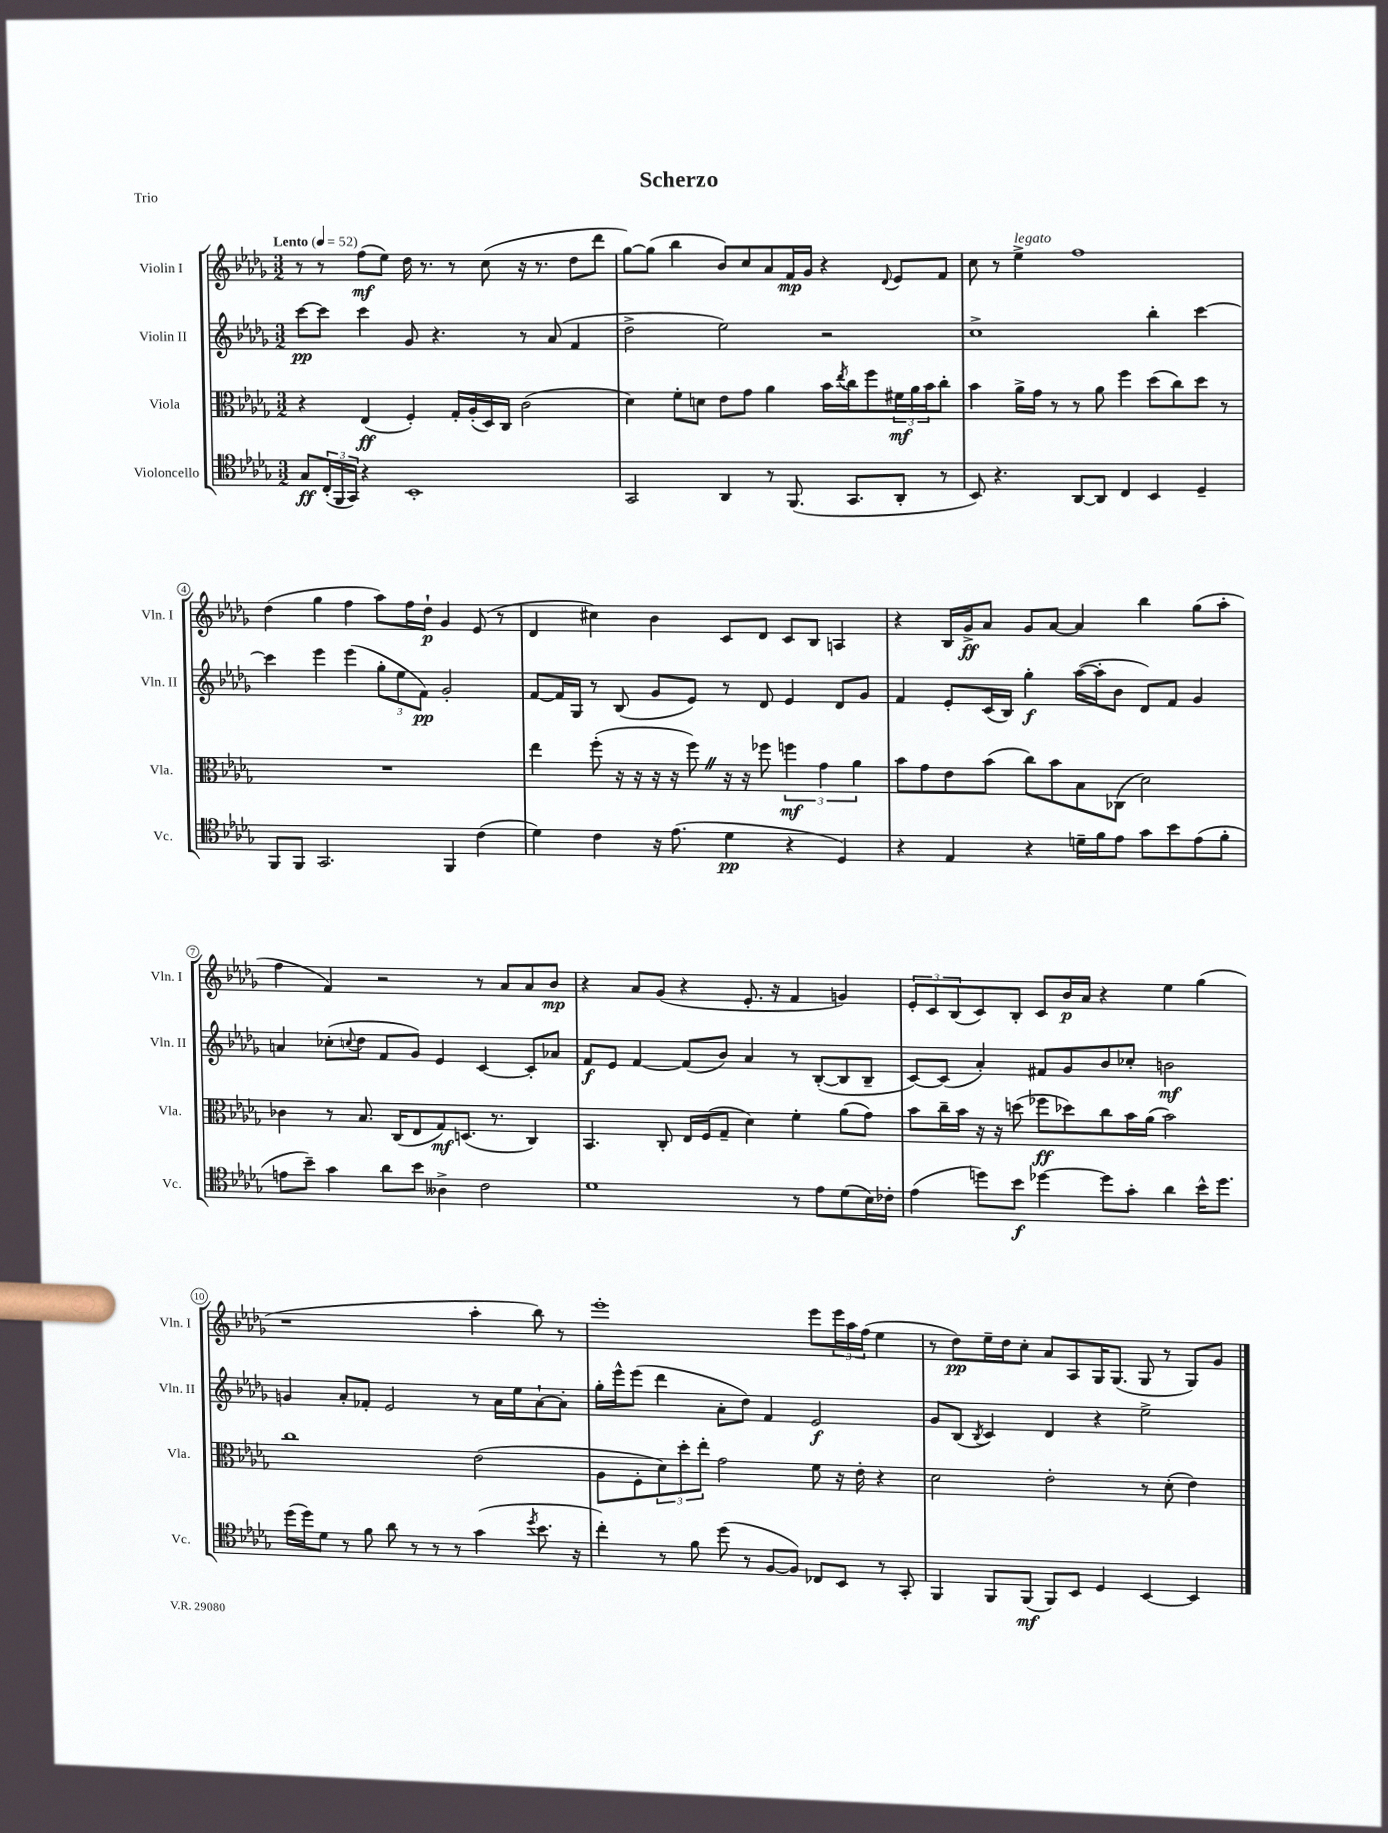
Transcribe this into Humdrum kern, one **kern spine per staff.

**kern	**kern	**kern	**kern
*staff4	*staff3	*staff2	*staff1
*clefC4	*clefC3	*clefG2	*clefG2
*k[b-e-a-d-g-]	*k[b-e-a-d-g-]	*k[b-e-a-d-g-]	*k[b-e-a-d-g-]
*M3/2	*M3/2	*M3/2	*M3/2
*MM52	*MM52	*MM52	*MM52
8G-/L	4r	[8ccc\L	8r
(24C'/L	.	8ccc\]J	8r
24FF/	.	.	.
24GG-/JJ)	.	.	.
4r	(4E-/	4ccc\	(8ff\L
.	.	.	8ee-\J)
1BB-'	4F'/)	8g-/	16dd-\
.	.	.	8.r
.	.	4.r	.
.	16G-'/LL	.	8r
.	(16A-'/	.	.
.	16D-/)	.	(8cc\
.	16C/JJ	.	.
.	(2c\	8r	16r
.	.	.	8.r
.	.	(8a-/	.
.	.	4f/	8dd-\L
.	.	.	8ddd-\J
=	=	=	=
2GG-/	4d-\)	2dd-^\	[8gg-\L)
.	.	.	(8gg-\]J
.	8f'\L	.	4bb-\
.	8d\J	.	.
4AA-/	8e-\L	2ee-\)	8b-/L)
.	8g-\J	.	8cc/
8r	4a-\	.	8a-/
(8.FF/	.	.	16f/L
.	.	.	16g-/JJ
.	16b-\LL	2r	4r
.	8qee-/	.	.
8.GG-/L	16cc\J	.	.
.	8ff\	.	.
.	.	.	8qqd-/
8AA-'/J	24f#\L	.	8e-/L
.	24a-\	.	.
.	24b-\J	.	.
8r	8cc'\J	.	8f/J
=	=	=	=
8BB-/)	4b-\	1cc^	8cc\
4.r	.	.	8r
.	16a-^\LL	.	4ee-^\
.	16g-\JJ	.	.
.	8r	.	.
[8AA-/L	8r	.	1ff
8AA-/]J	8a-\	.	.
4C/	4ff\	.	.
4BB-/	(8dd-\L	4bb-'\	.
.	8cc\)	.	.
4D-~/	8dd-\J	[4ccc\	.
.	8r	.	.
=	=	=	=
8FF/L	1.r	4ccc\]	(4dd-\
8FF/J	.	.	.
2.GG-/	.	4eee-\	4gg-\
.	.	(4eee-\	4ff\
.	.	12gg-'\L	8aa-\L)
.	.	12ee-\	.
.	.	.	16ff\L
.	.	12f\J)	.
.	.	.	16dd-`\JJ
4FF/	.	2g-'/	4g-/
(4c\	.	.	(8e-/
.	.	.	8r
=	=	=	=
4d-\)	4ee-\	[8f/L	4d-/
.	.	16f/]L	.
.	.	16G-/JJ	.
4c\	(8ff'\	8r	4cc#\)
.	16r	(8B-/	.
.	16r	.	.
16r	16r	8g-/L	4b-\
(8.e-\	16r	.	.
.	8ff\)	8e-/J)	.
4d-\	16r	8r	8c/L
.	16r	.	.
.	8ff-\	8d-/	8d-/J
4r	6ff\	4e-/	8c/L
.	.	.	8B-/J
.	6g-\	.	.
4D-/)	.	8d-/L	4A/
.	6a-\	.	.
.	.	8g-/J	.
=	=	=	=
4r	8b-\L	4f/	4r
.	8g-\	.	.
4E-/	8e-\	8e-'/L	16B-/LL
.	.	.	16g-^/J
.	(8b-\J	(16c/L	8a-/J
.	.	16B-/JJ)	.
4r	8cc\L)	4gg-'\	8g-/L
.	8b-\	.	[8a-/J
16d~\LL	8B-\	([16aa-\LL	4a-/]
16f\J	.	16aa-'\]J	.
8e-\J	(8C-\J	8b-\J	.
8g-\L	2d-\)	8d-/L)	4bb-\
8b-\	.	8f/J	.
(8e-\	.	4g-/	(8gg-\L
8f'\J	.	.	8aa-'\J
=	=	=	=
8e\L	4c-\	4a/	4ff\
8b-~\J)	.	.	.
4g-\	8r	(8cc-'\L	4f/)
.	.	8qqcc/	.
.	8.B-/	8dd-\J	.
8a-\L	.	8f/L	2r
.	(16C/LK	.	.
8b-\J	8E-/	8g-/J)	.
4A--^\	8G-/)	4e-/	.
.	(8.D/J	.	.
2c\	.	[4c/	8r
.	8.r	.	.
.	.	.	8a-/L
.	4C/)	8c'/]L	8a-/
.	.	8a-/J	8b-/J
=	=	=	=
1d-	4.BB-/	8f/L	4r
.	.	8e-/J	.
.	.	[4f/	8a-/L
.	8C'/	.	(8g-/J
.	16E-/LL	(8f/]L	4r
.	(16F/J	.	.
.	8G-~/J	8b-/J)	.
.	4d-\)	4a-/	8.e-'/
.	.	.	16r
8r	4f'\	8r	4f/
8e-\L	.	([8B-'/L	.
(8d-\	(8a-\L	8B-/]	4g/)
16B-\L)	8g-\J)	8B-~/J	.
16c-'\JJ	.	.	.
=	=	=	=
(4e-\	8b-\L	[8c/L)	12e-'/L
.	.	.	12c/
.	16cc~\L	(8c/]J	.
.	.	.	(12B-/
.	16b-\JJ	.	.
8dd\L)	16r	4a-'/)	8c/)
.	16r	.	.
8b-\J	(8dd\	.	8B-'/J
[4dd-\	8ff-\L	8f#/L	8c/L
.	8dd-\)	8g-/	16b-/L
.	.	.	16a-/JJ
8dd-\]L	8cc\	8b-/	4r
8g-'\J	16b-\L	8cc-'/J	.
.	(16a-\JJ	.	.
4a-\	2b-\)	2b\	4ee-\
16b-^^\LK	.	.	(4gg-\
8.dd-\J	.	.	.
=	=	=	=
(16dd-\LL	1cc	4g/	1r
16dd-\J)	.	.	.
8d-\J	.	.	.
8r	.	8a-'/L	.
8f\	.	8f-'/J	.
8a-\	.	2e-/	.
8r	.	.	.
8r	.	.	.
8r	.	.	.
(4g-\	(2e-\	8r	4aa-'\
.	.	16a-\LL	.
.	.	16ee-\J	.
8qdd-/	.	.	.
8.b-\	.	[8a-`\	8bb-\)
.	.	8a-'\]J	8r
16r	.	.	.
=	=	=	=
4cc'\)	8A-\L	16gg-'\LL	1eee-'
.	.	16eee-^^\J	.
.	8F'\	(8eee-\J	.
8r	12d-\)	4ddd-\	.
.	12dd-'\	.	.
8f\	.	.	.
.	12ee-'\J	.	.
(8dd-\	2g-\	8a-'\L	.
8r	.	8dd-\J)	.
[8F/L	.	4f/	.
8F/]J)	.	.	.
8C-/L	8f\	2e-/	8eee-\L
8BB-/J	16r	.	24eee-\L
.	.	.	24aa-\
.	16e-'\	.	.
.	.	.	(24ff\JJ
8r	4r	.	4ee-\
8GG-'/	.	.	.
=	=	=	=
4FF/	2d-\	8g-/L	8r
.	.	(8B-/J	8dd-\L)
.	.	8qB-/	.
8FF/L	.	4c/)	16ee-~\L
.	.	.	16dd-\J
(8FF/J	.	.	8cc'\J
8FF/L)	2e-'\	4d-/	8a-/L
8BB-/J	.	.	8A-/
4D-/	.	4r	16G-/K
.	.	.	(8.G-/J
[4BB-/	8r	2ee-^\	8G-/
.	(8d-'\	.	8r
4BB-/]	4e-\)	.	8G-/L)
.	.	.	8g-/J
==	==	==	==
*-	*-	*-	*-
